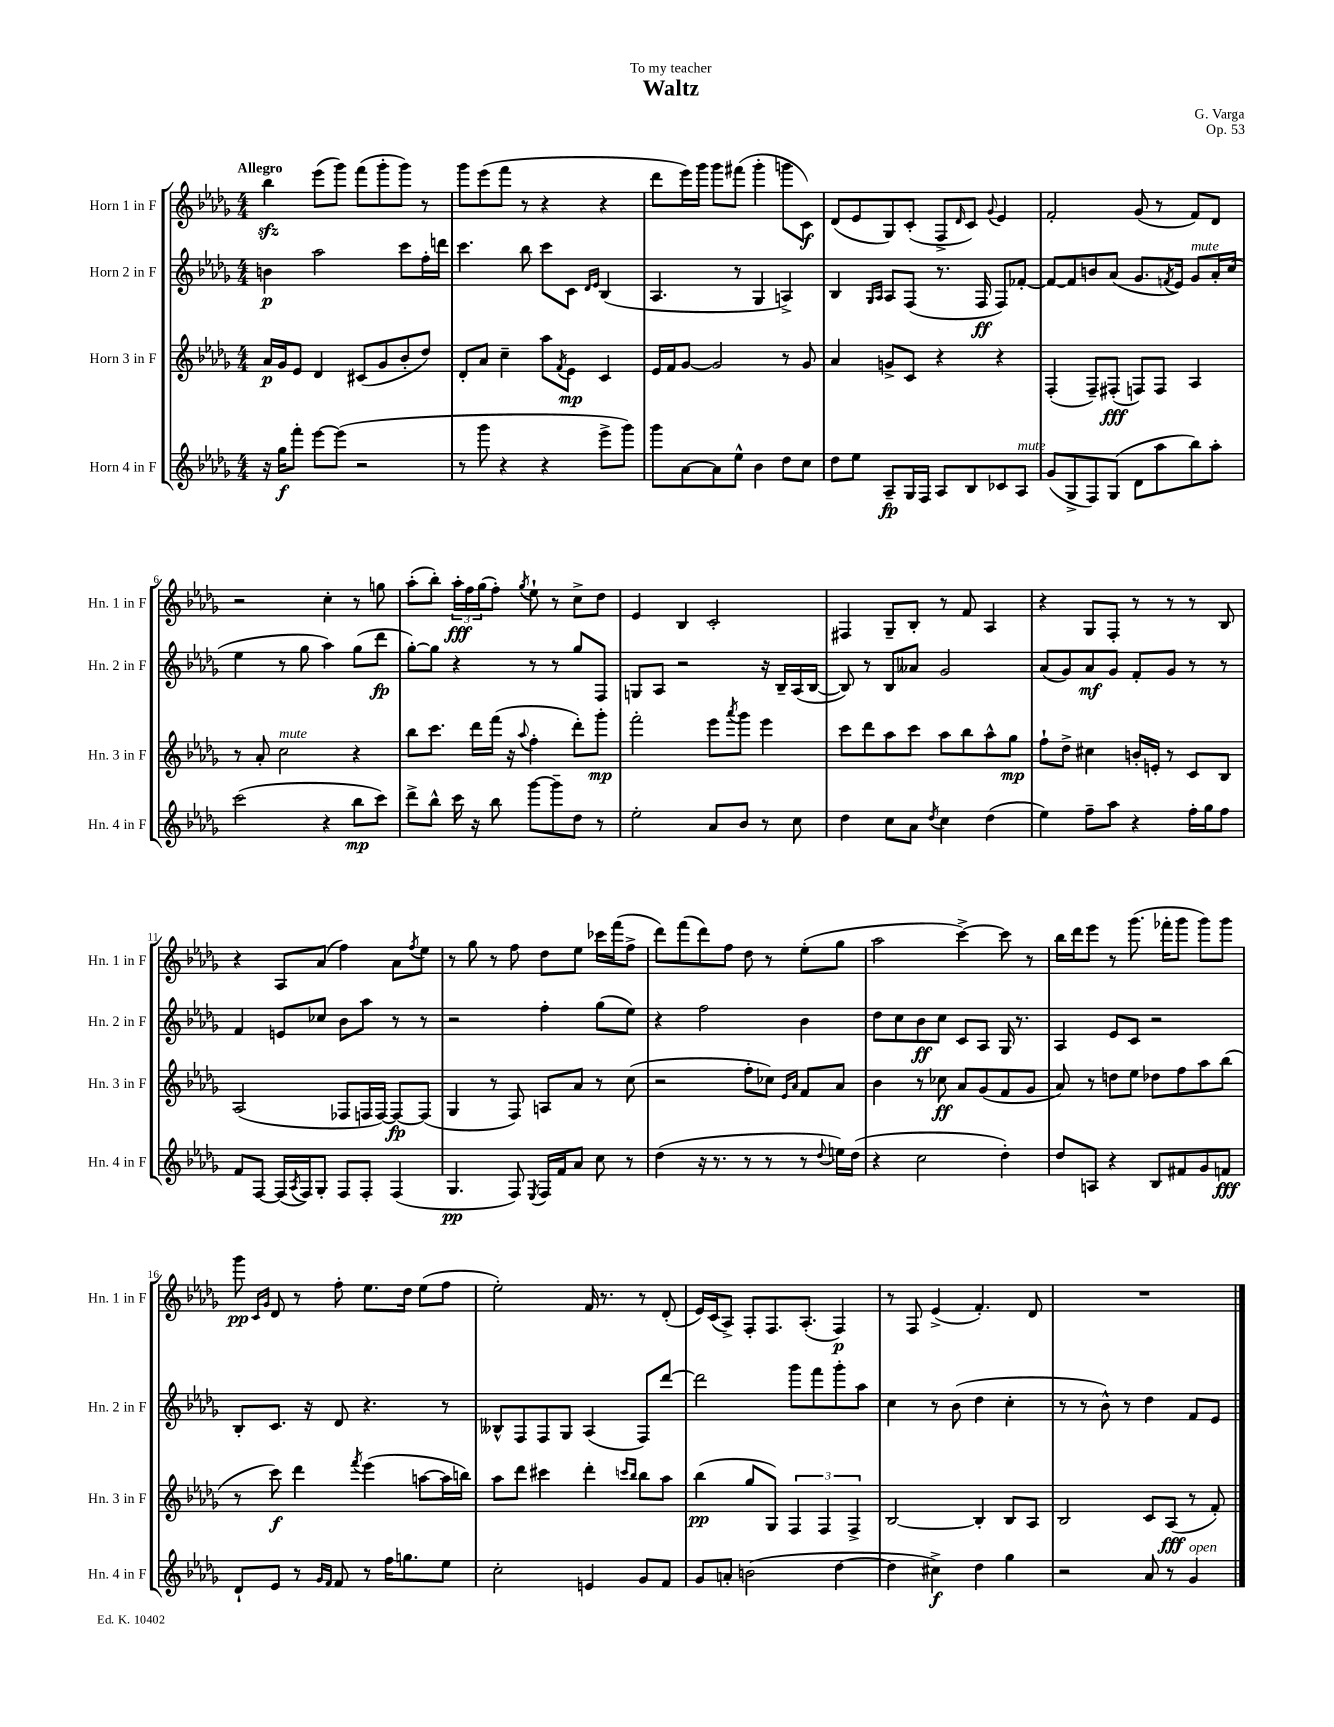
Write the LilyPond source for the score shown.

\header { title = "Waltz" composer = "G. Varga" dedication = "To my teacher" opus = "Op. 53" }
<<
\new StaffGroup <<
\new Staff = "s0" \with { instrumentName = "Horn 1 in F" shortInstrumentName = "Hn. 1 in F" } {
    \clef treble \key des \major \numericTimeSignature \time 4/4 \tempo "Allegro"
    bes''4\sfz ees'''8( ges'''8) f'''8( ges'''8-. ges'''8) r8 |
    ges'''8 ees'''8( f'''8 r8 r4 r4 |
    des'''8 ees'''16) ges'''16 ges'''8 fis'''8( ges'''4-. g'''8 c'8\f) |
    des'8( ees'8 ges8) c'8-.( f8-> \grace { des'16 } c'8) \appoggiatura { ges'8 } ees'4 |
    f'2-. ges'8( r8 f'8) des'8 |
    r2 c''4-. r8 g''8 |
    aes''8-.( bes''8-.) \tuplet 3/2 { aes''16-.\fff f''16 ges''16( } f''8-.) \acciaccatura { ges''8 } ees''8-! r8 c''8-> des''8 |
    ees'4 bes4 c'2-. |
    fis4 ges8-- bes8-. r8 f'8 aes4 |
    r4 ges8 f8-. r8 r8 r8 bes8 |
    r4 aes8 aes'8( f''4) aes'8 \acciaccatura { f''8 } ees''8 |
    r8 ges''8 r8 f''8 des''8 ees''8 ces'''16 f'''16( f''8-> |
    des'''8) f'''8( des'''8) f''8 des''8 r8 ees''8-.( ges''8 |
    aes''2 c'''4~->) c'''8 r8 |
    bes''16 des'''16 ees'''8 r8 ges'''8.( fes'''16-. ges'''8 ges'''8) ges'''8 |
    ges'''8\pp \grace { c'16 ges'16 } des'8 r8 f''8-. ees''8. des''16 ees''8( f''8 |
    ees''2-.) f'16 r8. r8 des'8-.( |
    ees'16) c'16( aes8->) f8-. f8. aes8.-.( f4\p) |
    r8 f8 ees'4->( f'4.-.) des'8 |
    R1 \bar "|." |
}
\new Staff = "s1" \with { instrumentName = "Horn 2 in F" shortInstrumentName = "Hn. 2 in F" } {
    \clef treble \key des \major \numericTimeSignature \time 4/4
    b'4\p aes''2 c'''8 f''16-. d'''16 |
    c'''4. bes''8 c'''8 c'8 \grace { des'16 ees'16 } bes4( |
    aes4. r8 ges4 a4->) |
    bes4 \grace { ges16 aes16 } aes8 f8( r8. f16\ff f8) fes'8~-. |
    fes'8~ fes'8 b'8 aes'8( ges'8. \acciaccatura { f'8 } ees'16) ges'8^\markup { \italic "mute" } aes'16-. c''16( |
    ees''4 r8 ges''8 aes''4) ges''8( des'''8\fp |
    ges''8~-.) ges''8 r4 r8 r8 ges''8 f8 |
    g8 aes8 r2 r16 bes16-- aes16( bes16~ |
    bes8) r8 bes8 aeses'8 ges'2 |
    aes'8( ges'8) aes'8\mf ges'8 f'8-. ges'8 r8 r8 |
    f'4 e'8 ces''8 bes'8 aes''8 r8 r8 |
    r2 f''4-. ges''8( ees''8) |
    r4 f''2 bes'4 |
    des''8 c''8 bes'8\ff c''8 c'8 aes8 ges16 r8. |
    aes4 ees'8 c'8 r2 |
    bes8-. c'8. r16 des'8 r4. r8 |
    beses8-^ f8 f8 ges8 aes4( f8) des'''8~ |
    des'''2 ges'''8 f'''8 ges'''8-. aes''8 |
    c''4 r8 bes'8( des''4 c''4-. |
    r8 r8 bes'8-^) r8 des''4 f'8 ees'8 \bar "|." |
}
\new Staff = "s2" \with { instrumentName = "Horn 3 in F" shortInstrumentName = "Hn. 3 in F" } {
    \clef treble \key des \major \numericTimeSignature \time 4/4
    aes'16\p ges'16 ees'8 des'4 cis'8( ges'8 bes'8-. des''8) |
    des'8-. aes'8 c''4-- aes''8 \acciaccatura { f'8 } ees'8\mp c'4 |
    ees'16 f'16 ges'8~ ges'2 r8 ges'8 |
    aes'4 g'8-> c'8 r4 r4 |
    f4-.( f8--) fis8-.\fff( f8) f8 aes4 |
    r8 aes'8-. c''2^\markup { \italic "mute" } r4 |
    bes''8 c'''8. des'''16 f'''16( r16 \appoggiatura { aes''8 } f''4-. des'''8-.) ges'''8-.\mp |
    f'''2-. ees'''8 \acciaccatura { aes'''8 } ges'''8 ees'''4 |
    c'''8 des'''8 aes''8 c'''8 aes''8 bes''8 aes''8-^ ges''8\mp |
    f''8-! des''8-> cis''4 b'16-. e'16-. r8 c'8 bes8 |
    aes2( fes8 f16 f16~) f8~\fp f8( |
    ges4 r8 f8) a8 aes'8 r8 c''8( |
    r2 f''8-. ces''8) \grace { ees'16 aes'16 } f'8 aes'8 |
    bes'4 r8 ces''8\ff aes'8 ges'8( f'8 ges'8 |
    aes'8) r8 d''8 ees''8 des''8 f''8 aes''8 bes''8( |
    r8 c'''8\f) des'''4 \acciaccatura { f'''8 } ees'''4( a''8~ a''16 b''16) |
    aes''8 des'''8 cis'''4 des'''4-. \grace { c'''16 bes''16 } bes''8 aes''8 |
    bes''4\pp( ges''8 ges8) \tuplet 3/2 { f4 f4 f4-> } |
    bes2~ bes4-. bes8 aes8 |
    bes2 c'8 aes8\fff( r8 f'8-.) \bar "|." |
}
\new Staff = "s3" \with { instrumentName = "Horn 4 in F" shortInstrumentName = "Hn. 4 in F" } {
    \clef treble \key des \major \numericTimeSignature \time 4/4
    r16 ges''16\f f'''8-. ees'''8~ ees'''8( r2 |
    r8 ges'''8 r4 r4 ees'''8-> ges'''8) |
    ges'''8 aes'8~ aes'8 ees''8-^ bes'4 des''8 c''8 |
    des''8 ees''8 aes8--\fp ges16 f16 aes8 bes8 ces'8 aes8^\markup { \italic "mute" } |
    ges'8( ges8-> f8) ges8( des'8 aes''8 bes''8) aes''8-. |
    c'''2( r4 bes''8\mp c'''8) |
    des'''8-> bes''8-^ c'''16 r16 bes''8 ges'''8~ ges'''8-- des''8 r8 |
    ees''2-. aes'8 bes'8 r8 c''8 |
    des''4 c''8 aes'8 \acciaccatura { des''8 } c''4 des''4( |
    ees''4) f''8-- aes''8 r4 f''16-. ges''16 f''8 |
    f'8 f8~ f16( \acciaccatura { aes8 } f16) ges8-. f8 f8-. f4( |
    ges4.\pp f8) \acciaccatura { ees8 } f16 f'16 aes'8 c''8 r8 |
    des''4( r16 r8. r8 r8 r8 \appoggiatura { des''8 } e''16) des''16( |
    r4 c''2 des''4-.) |
    des''8 a8 r4 bes8 fis'8 ges'8 f'8\fff |
    des'8-! ees'8 r8 \grace { ges'16 f'16 } f'8 r8 f''16 g''8. ees''8 |
    c''2-. e'4 ges'8 f'8 |
    ges'8 a'8-. b'2( des''4~ |
    des''4 cis''4->\f) des''4 ges''4 |
    r2 aes'8 r8 ges'4^\markup { \italic "open" } \bar "|." |
}
>>
>>
